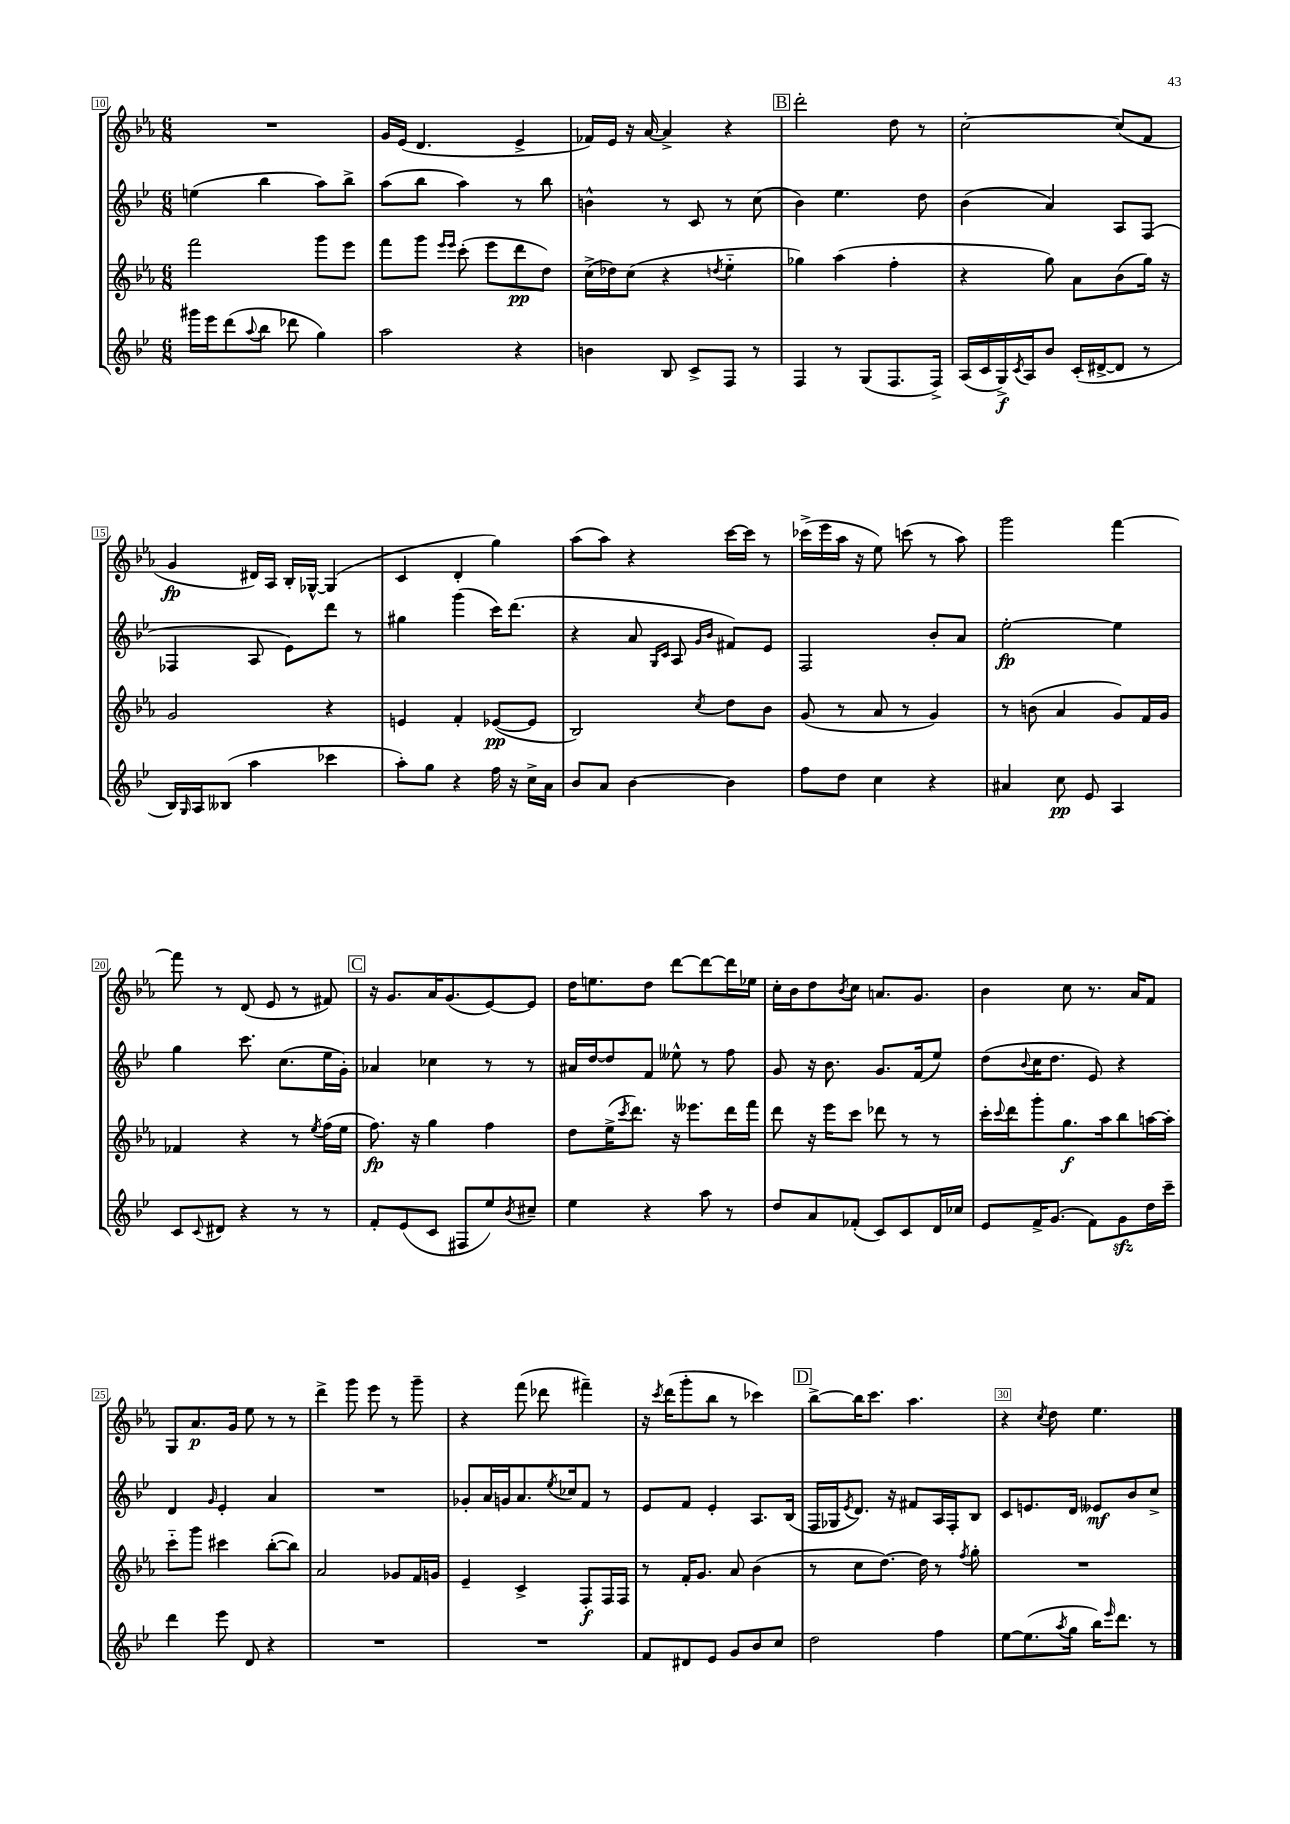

**kern	**kern	**kern	**kern
*staff4	*staff3	*staff2	*staff1
*clefG2	*clefG2	*clefG2	*clefG2
*k[b-e-]	*k[b-e-a-]	*k[b-e-]	*k[b-e-a-]
*M6/8	*M6/8	*M6/8	*M6/8
16ggg#\LL	2fff\	(4ee\	2.r
16eee-\J	.	.	.
(8ddd\	.	.	.
8qqaa/	.	.	.
8bb-\J	.	4bb-\	.
8ddd-\	.	.	.
4gg\)	8ggg\L	8aa\L)	.
.	8eee-\J	8bb-^\J	.
=	=	=	=
2aa\	8fff\L	(8aa\L	16g/LL
.	.	.	(16e-/JJ
.	8ggg\J	8bb-\J	4.d/
.	16qqeee-/LL	.	.
.	16qqeee-/JJ	.	.
.	(8ccc'\	4aa\)	.
.	8eee-\L	.	.
4r	8ddd\	8r	4e-^/
.	8dd\J)	8bb-\	.
=	=	=	=
4b\	(16cc^\LL	4b^^\	16f-/LL)
.	16dd-\J)	.	16e-/JJ
.	(8cc\J	.	16r
.	.	.	[16a-/
8B-/	4r	8r	4a-^/]
8c^/L	.	8c/	.
.	8qdd/	.	.
8F/J	4ee-'~\	8r	4r
8r	.	(8cc\	.
=	=	=	=
4F/	4gg-\)	4b-\)	2ddd'\
8r	(4aa-\	4.ee-\	.
(8G/L	.	.	.
8.F/	4ff'\	.	8dd\
.	.	8dd\	8r
16F^/Jk)	.	.	.
=	=	=	=
(16A/LL	4r	(4b-\	[2cc'\
16c/	.	.	.
16G^/)	.	.	.
8qc/	.	.	.
16A/J	.	.	.
8b-/J	8gg\)	4a/)	.
(16c'/LL	8a-\L	.	.
[16d#^/J	.	.	.
8d#/]J	(8b-\	8A/L	(8cc/]L
8r	16gg\Jk)	(8F/J	8f/J
.	16r	.	.
=	=	=	=
16B-/LL)	2g/	4F-/	4g/
16qqG/	.	.	.
16A/J	.	.	.
(8B--/J	.	.	.
4aa\	.	8A/	16d#/LL)
.	.	.	16A-/JJ
.	.	8e-\L)	16B-'/LL
.	.	.	[16G-^^/JJ
4ccc-\	4r	8ddd\J	(4G-/]
.	.	8r	.
=	=	=	=
8aa'\L)	4e/	4gg#\	4c/
8gg\J	.	.	.
4r	4f'/	(4ggg\	4d'/
16ff\	([8e-/L	16ccc\LK)	4gg\)
16r	.	(8.ddd\J	.
16cc^\LL	8e-/]J	.	.
16a\JJ	.	.	.
=	=	=	=
8b-/L	2B-/)	4r	(8aa-\L
8a/J	.	.	8aa-\J)
[4b-\	.	8a/	4r
.	.	16qqG/LL	.
.	.	16qqc/JJ	.
.	.	8A/	.
.	.	16qqg/LL	.
.	8qcc/	16qqb-/JJ	.
4b-\]	8dd\L	8f#/L)	[16ccc\LL
.	.	.	16ccc\]JJ
.	8b-\J	8e-/J	8r
=	=	=	=
8ff\L	(8g/	2F/	(16ccc-^\LL
.	.	.	16eee-\
8dd\J	8r	.	16aa-\JJ
.	.	.	16r
4cc\	8a-/	.	8ee-\)
.	8r	.	(8ccc\
4r	4g/)	8b-'/L	8r
.	.	8a/J	8aa-\)
=	=	=	=
4a#/	8r	[2ee-'\	2ggg\
.	(8b\	.	.
8cc\	4a-/	.	.
8e-/	.	.	.
4A/	8g/L)	4ee-\]	[4fff\
.	16f/L	.	.
.	16g/JJ	.	.
=	=	=	=
8c/L	4f-/	4gg\	8fff\]
8qqc/	.	.	.
8d#/J	.	.	8r
4r	4r	8.ccc\	(8d/
.	.	.	8e-/
.	.	(8.cc\L	.
8r	8r	.	8r
.	8qee-/	.	.
8r	(16ff\LL	16ee-\L	8f#/)
.	16ee-\JJ	16g'\JJ)	.
=	=	=	=
8f'/L	8.ff\)	4a-/	16r
.	.	.	8.g/L
(8e-/	.	.	.
.	16r	.	.
8c/J	4gg\	4cc-\	16a-/K
.	.	.	(8.g/
8F#/L	.	.	.
8ee-/)	4ff\	8r	[8e-/)
8qb-/	.	.	.
8cc#~/J	.	8r	8e-/]J
=	=	=	=
4ee-\	8dd\L	16a#/LL	16dd\LK
.	.	[16dd/J	8.ee\
.	(16ee-^\K	8dd/]	.
.	8qccc/	.	.
.	8.ddd\J)	.	.
4r	.	8f/J	8dd\J
.	16r	8ee--^^\	[8ddd\L
.	8.eee--\L	.	.
8aa\	.	8r	8ddd\_
8r	16ddd\L	8ff\	16ddd\]L
.	16fff\JJ	.	16ee-\JJ
=	=	=	=
8dd/L	8ddd\	8g/	16cc'\LL
.	.	.	16b-\J
8a/	16r	16r	8dd\
.	16eee-\LK	8.b-\	.
.	.	.	8qb-/
(8f-'/J	8ccc\J	.	8cc\J
8c/L)	8ddd-\	8.g/L	8.a/L
8c/	8r	.	.
.	.	(16f/k	8.g/J
16d/L	8r	8ee-/J)	.
16cc-/JJ	.	.	.
=	=	=	=
8e-/L	16ccc'\LL	(8dd\L	4b-\
.	8qqccc/	.	.
.	16ddd\J	.	.
.	.	8qqb-/	.
16f^/K	8ggg'\	16cc\K	.
(8.g/J	.	8.dd\J	.
.	8.gg\	.	8cc\
8f\L)	.	8e-/)	8.r
.	16aa-\k	.	.
8g\	8bb-\	4r	.
.	.	.	16a-/LK
16dd\L	[16aa\L	.	8f/J
16ccc~\JJ	16aa'\]JJ	.	.
=	=	=	=
4ddd\	8ccc'~\L	4d/	8G/L
.	8ggg\J	.	8.a-/
.	.	16qqg/	.
8eee-\	4ccc#\	4e-'/	.
.	.	.	16g/Jk
8d/	.	.	8ee-\
4r	([8bb-'\L	4a/	8r
.	8bb-\]J)	.	8r
=	=	=	=
2.r	2a-/	2.r	4ddd^\
.	.	.	8ggg\
.	.	.	8eee-\
.	8g-/L	.	8r
.	16f/L	.	8ggg~\
.	16g/JJ	.	.
=	=	=	=
2.r	4e-~/	8g-'/L	4r
.	.	16a/L	.
.	.	16g/J	.
.	4c^/	8.a/	(8fff\
.	.	.	8ddd-\
.	.	8qee-/	.
.	.	16cc-/k	.
.	8F'/L	8f/J	4fff#~\)
.	16F/L	8r	.
.	16F/JJ	.	.
=	=	=	=
8f/L	8r	8e-/L	16r
.	.	.	8qccc/
.	.	.	(16ddd\LK
8d#/	16f'/LK	8f/J	8ggg'\
.	8.g/J	.	.
8e-/J	.	4e-'/	8bb-\J
8g/L	8a-/	.	8r
8b-/	(4b-\	8.A/L	4ccc-\)
8cc/J	.	.	.
.	.	(16B-/Jk	.
=	=	=	=
2dd\	8r	16F/LL	[8bb-^\L
.	.	16G-/J	.
.	.	8qe-/	.
.	8cc\L	8.d/J)	16bb-\]K
.	.	.	8.ccc\J
.	[8.dd\J)	.	.
.	.	16r	.
.	.	8f#/L	4.aa-\
.	16dd\]	.	.
4ff\	8r	16A/L	.
.	.	16F'/J	.
.	8qff/	.	.
.	8gg'\	8B-/J	.
=	=	=	=
[8ee-\L	2.r	8c/L	4r
(8.ee-\]	.	8.e/	.
.	.	.	8qcc/
.	.	.	8dd\
8qaa/	.	.	.
16gg\Jk	.	16d/Jk	.
16bb-\LK)	.	8e--/L	4.ee-\
16qqeee-/	.	.	.
8.ddd\J	.	.	.
.	.	8b-/	.
8r	.	8cc^/J	.
==	==	==	==
*-	*-	*-	*-
